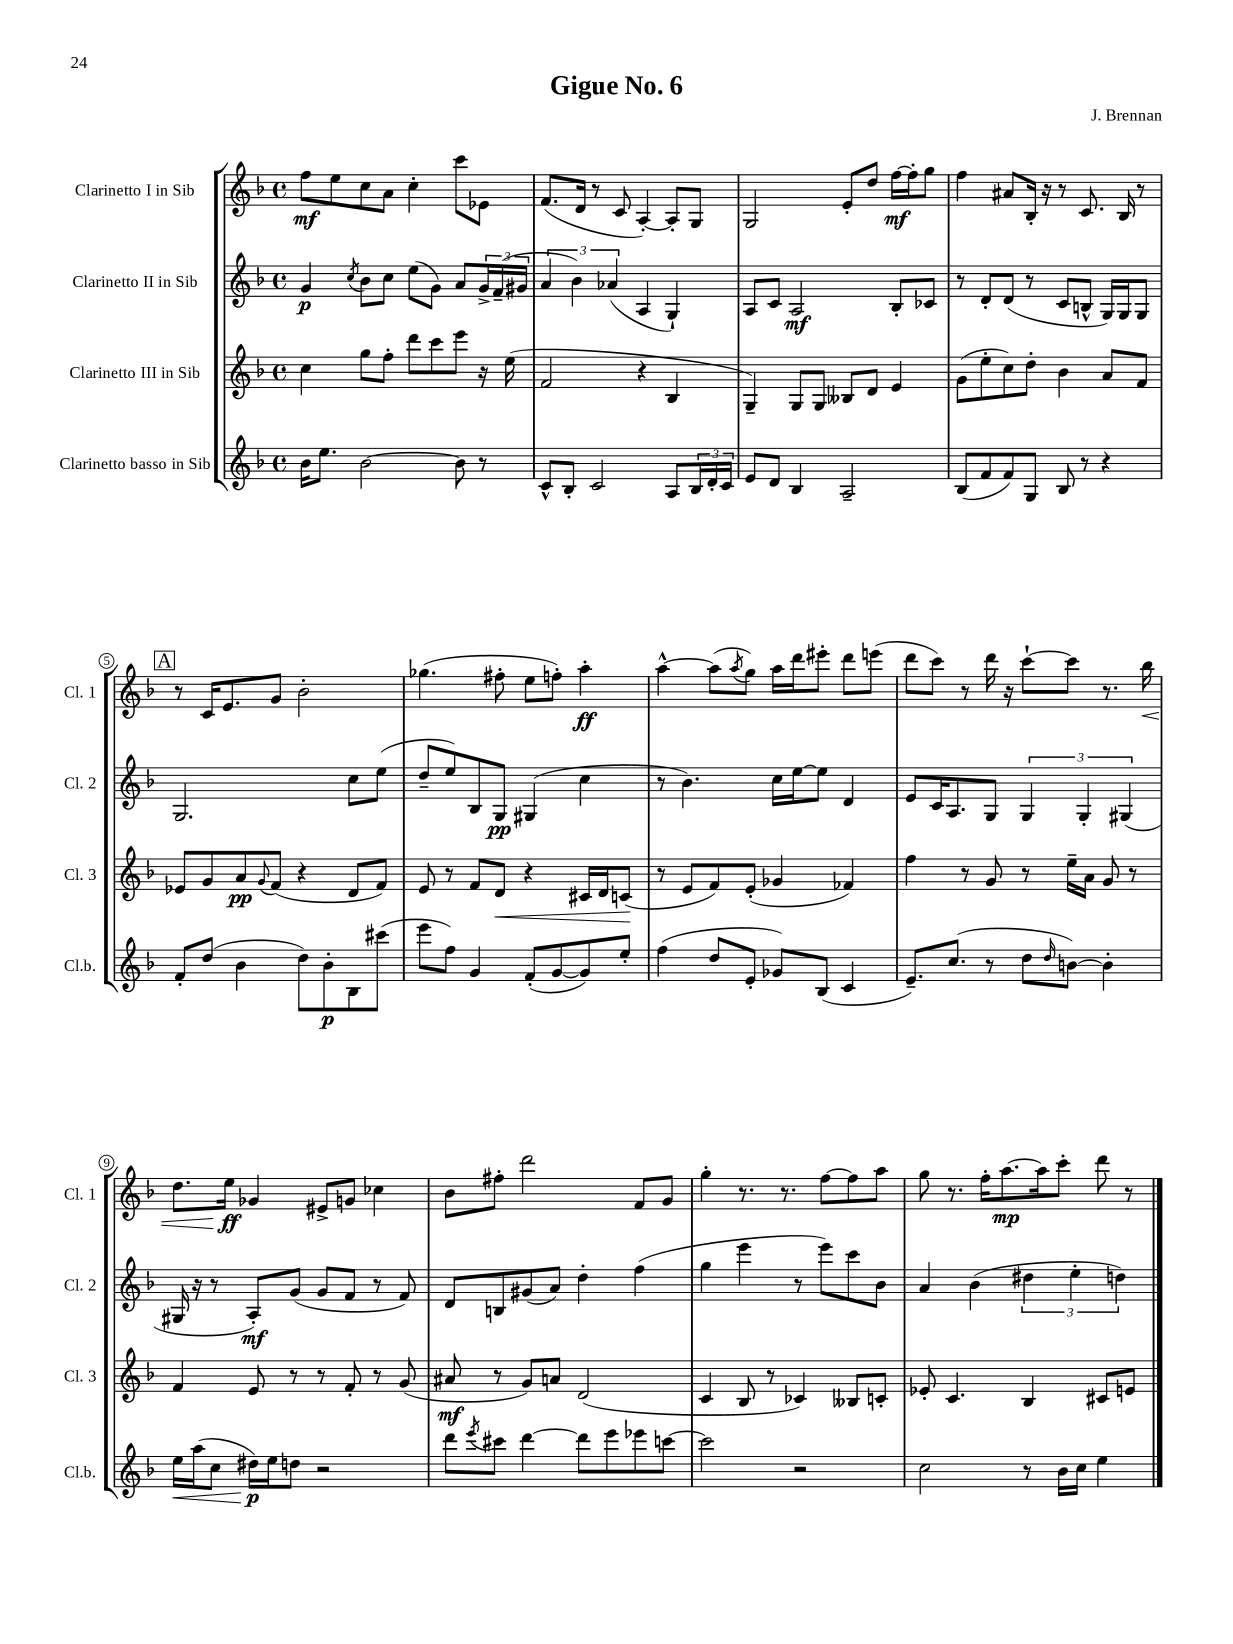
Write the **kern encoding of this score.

**kern	**dynam	**kern	**dynam	**kern	**dynam	**kern	**dynam
*part4	*part4	*part3	*part3	*part2	*part2	*part1	*part1
*staff4	*staff4	*staff3	*staff3	*staff2	*staff2	*staff1	*staff1
*I"Clarinetto basso in Sib	*	*I"Clarinetto III in Sib	*	*I"Clarinetto II in Sib	*	*I"Clarinetto I in Sib	*
*I'Cl.b.	*	*I'Cl. 3	*	*I'Cl. 2	*	*I'Cl. 1	*
*clefG2	*	*clefG2	*	*clefG2	*	*clefG2	*
*k[b-]	*	*k[b-]	*	*k[b-]	*	*k[b-]	*
*M4/4	*	*M4/4	*	*M4/4	*	*M4/4	*
*met(c)	*	*met(c)	*	*met(c)	*	*met(c)	*
=1	=1	=1	=1	=1	=1	=1	=1
16b-\KL	.	4cc\	.	4g/	p	8ff\L	mf
8.ee\J	.	.	.	.	.	.	.
.	.	.	.	.	.	8ee\	.
.	.	.	.	8qcc/	.	.	.
[2b-\	.	8gg\L	.	8b-\L	.	8cc\	.
.	.	8ff'\J	.	8cc\J	.	8a\J	.
.	.	8ddd\L	.	(8ee\L	.	4cc'\	.
.	.	8ccc\	.	8g\J)	.	.	.
8b-\]	.	8eee\J	.	8a/L	.	8ccc\L	.
8r	.	16r	.	24g^/L	.	8e-X\J	.
.	.	.	.	(24f~/	.	.	.
.	.	(16ee\	.	.	.	.	.
.	.	.	.	24g#X/JJ	.	.	.
=2	=2	=2	=2	=2	=2	=2	=2
8c^^/L	.	2f/	.	6a/	.	(8.f/L	.
8B-'/J	.	.	.	.	.	.	.
.	.	.	.	6b-\)	.	.	.
.	.	.	.	.	.	16d/Jk	.
2c/	.	.	.	.	.	8r	.
.	.	.	.	(6a-X/	.	.	.
.	.	.	.	.	.	8c/	.
.	.	4r	.	4A/	.	[4A'/)	.
8A/L	.	4B-/	.	4G`/)	.	8A'/L]	.
24B-/L	.	.	.	.	.	8G/J	.
24d'/	.	.	.	.	.	.	.
24c/JJ	.	.	.	.	.	.	.
=3	=3	=3	=3	=3	=3	=3	=3
8e/L	.	4G~/)	.	8A/L	.	2G/	.
8d/J	.	.	.	8c/J	.	.	.
4B-/	.	8G/L	.	2A/	mf	.	.
.	.	8G/J	.	.	.	.	.
2A~/	.	8B--X/L	.	.	.	8e'/L	.
.	.	8d/J	.	.	.	8dd/J	.
.	.	4e/	.	8B-'/L	.	[16ff\LL	mf
.	.	.	.	.	.	16ff'\J]	.
.	.	.	.	8c-X/J	.	8gg\J	.
=4	=4	=4	=4	=4	=4	=4	=4
(8B-/L	.	(8g\L	.	8r	.	4ff\	.
8f/	.	8ee'\	.	8d'/L	.	.	.
8f/)	.	8cc\)	.	(8d/J	.	8a#X/L	.
8G/J	.	8dd'\J	.	8r	.	16B-'/Jk	.
.	.	.	.	.	.	16r	.
8B-/	.	4b-\	.	8c/L	.	8r	.
8r	.	.	.	8Bn^^/J	.	8.c/	.
4r	.	8a/L	.	16G/LL)	.	.	.
.	.	.	.	16G/J	.	16B-/	.
.	.	8f/J	.	8G/J	.	8r	.
!!LO:LB:g=z
!!LO:REH:place=s1:t=A
=5	=5	=5	=5	=5	=5	=5	=5
8f'/L	.	8e-X/L	.	2.G/	.	8r	.
(8dd/J	.	8g/	.	.	.	16c/KL	.
.	.	.	.	.	.	8.e/	.
4b-\	.	8a/	pp	.	.	.	.
.	.	8qqg/	.	.	.	.	.
.	.	(8f/J	.	.	.	8g/J	.
8dd\L)	.	4r	.	.	.	2b-'\	.
8b-'\	p	.	.	.	.	.	.
8B-\	.	8d/L	.	8cc\L	.	.	.
(8ccc#X\J	.	8f/J)	.	(8ee\J	.	.	.
=6	=6	=6	=6	=6	=6	=6	=6
8eee\L	.	8e/	.	8dd~/L	.	(4.gg-X\	.
8ff\J)	.	8r	.	8ee/)	.	.	.
4g/	.	8f/L	.	8B-/	.	.	.
!	!	!	!LO:HP:b	!	!	!	!
.	.	8d/J	<	8G/J	pp	8ff#X'\	.
(8f'/L	.	4r	.	(4G#X/	.	8ee\L	.
[8g/	.	.	.	.	.	8ffn'\J)	.
8g/])	.	16c#X/LL	.	4cc\	.	4aa'\	ff
.	.	16d/J	.	.	.	.	.
8ee'/J	.	(8cn/J	.	.	.	.	.
.	.	.	[	.	.	.	.
=7	=7	=7	=7	=7	=7	=7	=7
(4ff\	.	8r	.	8r	.	[4aa^^\	.
.	.	8e/L	.	4.b-\)	.	.	.
8dd/L	.	8f/)	.	.	.	(8aa\L]	.
.	.	.	.	.	.	8qaa/	.
8e'/J	.	(8e'/J	.	.	.	8gg\J)	.
8g-X/L)	.	4g-X/	.	16cc\LL	.	16aa\LL	.
.	.	.	.	[16ee\J	.	16ddd\J	.
(8B-/J	.	.	.	8ee\J]	.	8eee#X'\J	.
4c/	.	4f-X/)	.	4d/	.	8ddd\L	.
.	.	.	.	.	.	(8eeen\J	.
=8	=8	=8	=8	=8	=8	=8	=8
8.e~/L)	.	4ff\	.	8e/L	.	8ddd\L	.
.	.	.	.	16c/K	.	8ccc\J)	.
(8.cc/J	.	.	.	8.A/	.	.	.
.	.	8r	.	.	.	8r	.
8r	.	8g/	.	8G/J	.	16ddd\	.
.	.	.	.	.	.	16r	.
8dd\L	.	8r	.	6G/	.	[8ccc`\L	.
16qqdd/	.	.	.	.	.	.	.
[8bn\J)	.	16ee~\LL	.	.	.	8ccc\J]	.
.	.	.	.	6G'/	.	.	.
.	.	16a\JJ	.	.	.	.	.
4b'\]	.	8g/	.	.	.	8.r	.
.	.	.	.	(6G#X/	.	.	.
.	.	8r	.	.	.	.	.
!	!	!	!	!	!	!	!LO:HP:b
.	.	.	.	.	.	16bb-\	<
!!LO:LB:g=z
=9	=9	=9	=9	=9	=9	=9	=9
!	!LO:HP:b	!	!	!	!	!	!
16ee\LL	<	4f/	.	16G#X/	.	8.dd\L	.
(16aa\J	.	.	.	16r	.	.	.
8cc\J	.	.	.	8r	.	.	.
.	.	.	.	.	.	16ee\Jk	ff
16dd#X\LL)	p	8e/	.	8A'/L)	mf	4g-X/	[
16ee\J	[	.	.	.	.	.	.
8ddn\J	.	8r	.	(8g/J	.	.	.
2r	.	8r	.	8g/L	.	8e#X^/L	.
.	.	8f'/	.	8f/J	.	8gn/J	.
.	.	8r	.	8r	.	4cc-X\	.
.	.	(8g/	.	8f/)	.	.	.
=10	=10	=10	=10	=10	=10	=10	=10
8ddd\L	.	8a#X/	mf	8d/L	.	8b-\L	.
8qeee/	.	.	.	.	.	.	.
8ccc#X\J	.	8r	.	8Bn/	.	8ff#X'\J	.
[4ddd\	.	8g/L)	.	(8g#X/	.	2ddd\	.
.	.	8an/J	.	8a/J)	.	.	.
8ddd\L]	.	(2d/	.	4dd'\	.	.	.
8eee\	.	.	.	.	.	.	.
8eee-X\	.	.	.	(4ff\	.	8f/L	.
[8cccn\J	.	.	.	.	.	8g/J	.
=11	=11	=11	=11	=11	=11	=11	=11
2ccc\]	.	4c/	.	4gg\	.	4gg'\	.
.	.	8B-/	.	4eee\	.	8.r	.
.	.	8r	.	.	.	.	.
.	.	.	.	.	.	8.r	.
2r	.	4c-X/)	.	8r	.	.	.
.	.	.	.	8eee\L)	.	[8ff\L	.
.	.	8B--X/L	.	8ccc\	.	8ff\]	.
.	.	8cn'/J	.	8b-\J	.	8aa\J	.
=12	=12	=12	=12	=12	=12	=12	=12
2cc\	.	8e-X'/	.	4a/	.	8gg\	.
.	.	4.c/	.	.	.	8.r	.
.	.	.	.	(4b-\	.	.	.
.	.	.	.	.	.	16ff'\KL	.
.	.	.	.	.	.	[8.aa\	mp
8r	.	4B-/	.	6dd#X\	.	.	.
.	.	.	.	.	.	16aa\k]	.
16b-\LL	.	.	.	.	.	8ccc'\J	.
.	.	.	.	6ee'\	.	.	.
16cc\JJ	.	.	.	.	.	.	.
4ee\	.	8c#X/L	.	.	.	8ddd\	.
.	.	.	.	6ddn\)	.	.	.
.	.	8en/J	.	.	.	8r	.
==	==	==	==	==	==	==	==
*-	*-	*-	*-	*-	*-	*-	*-
